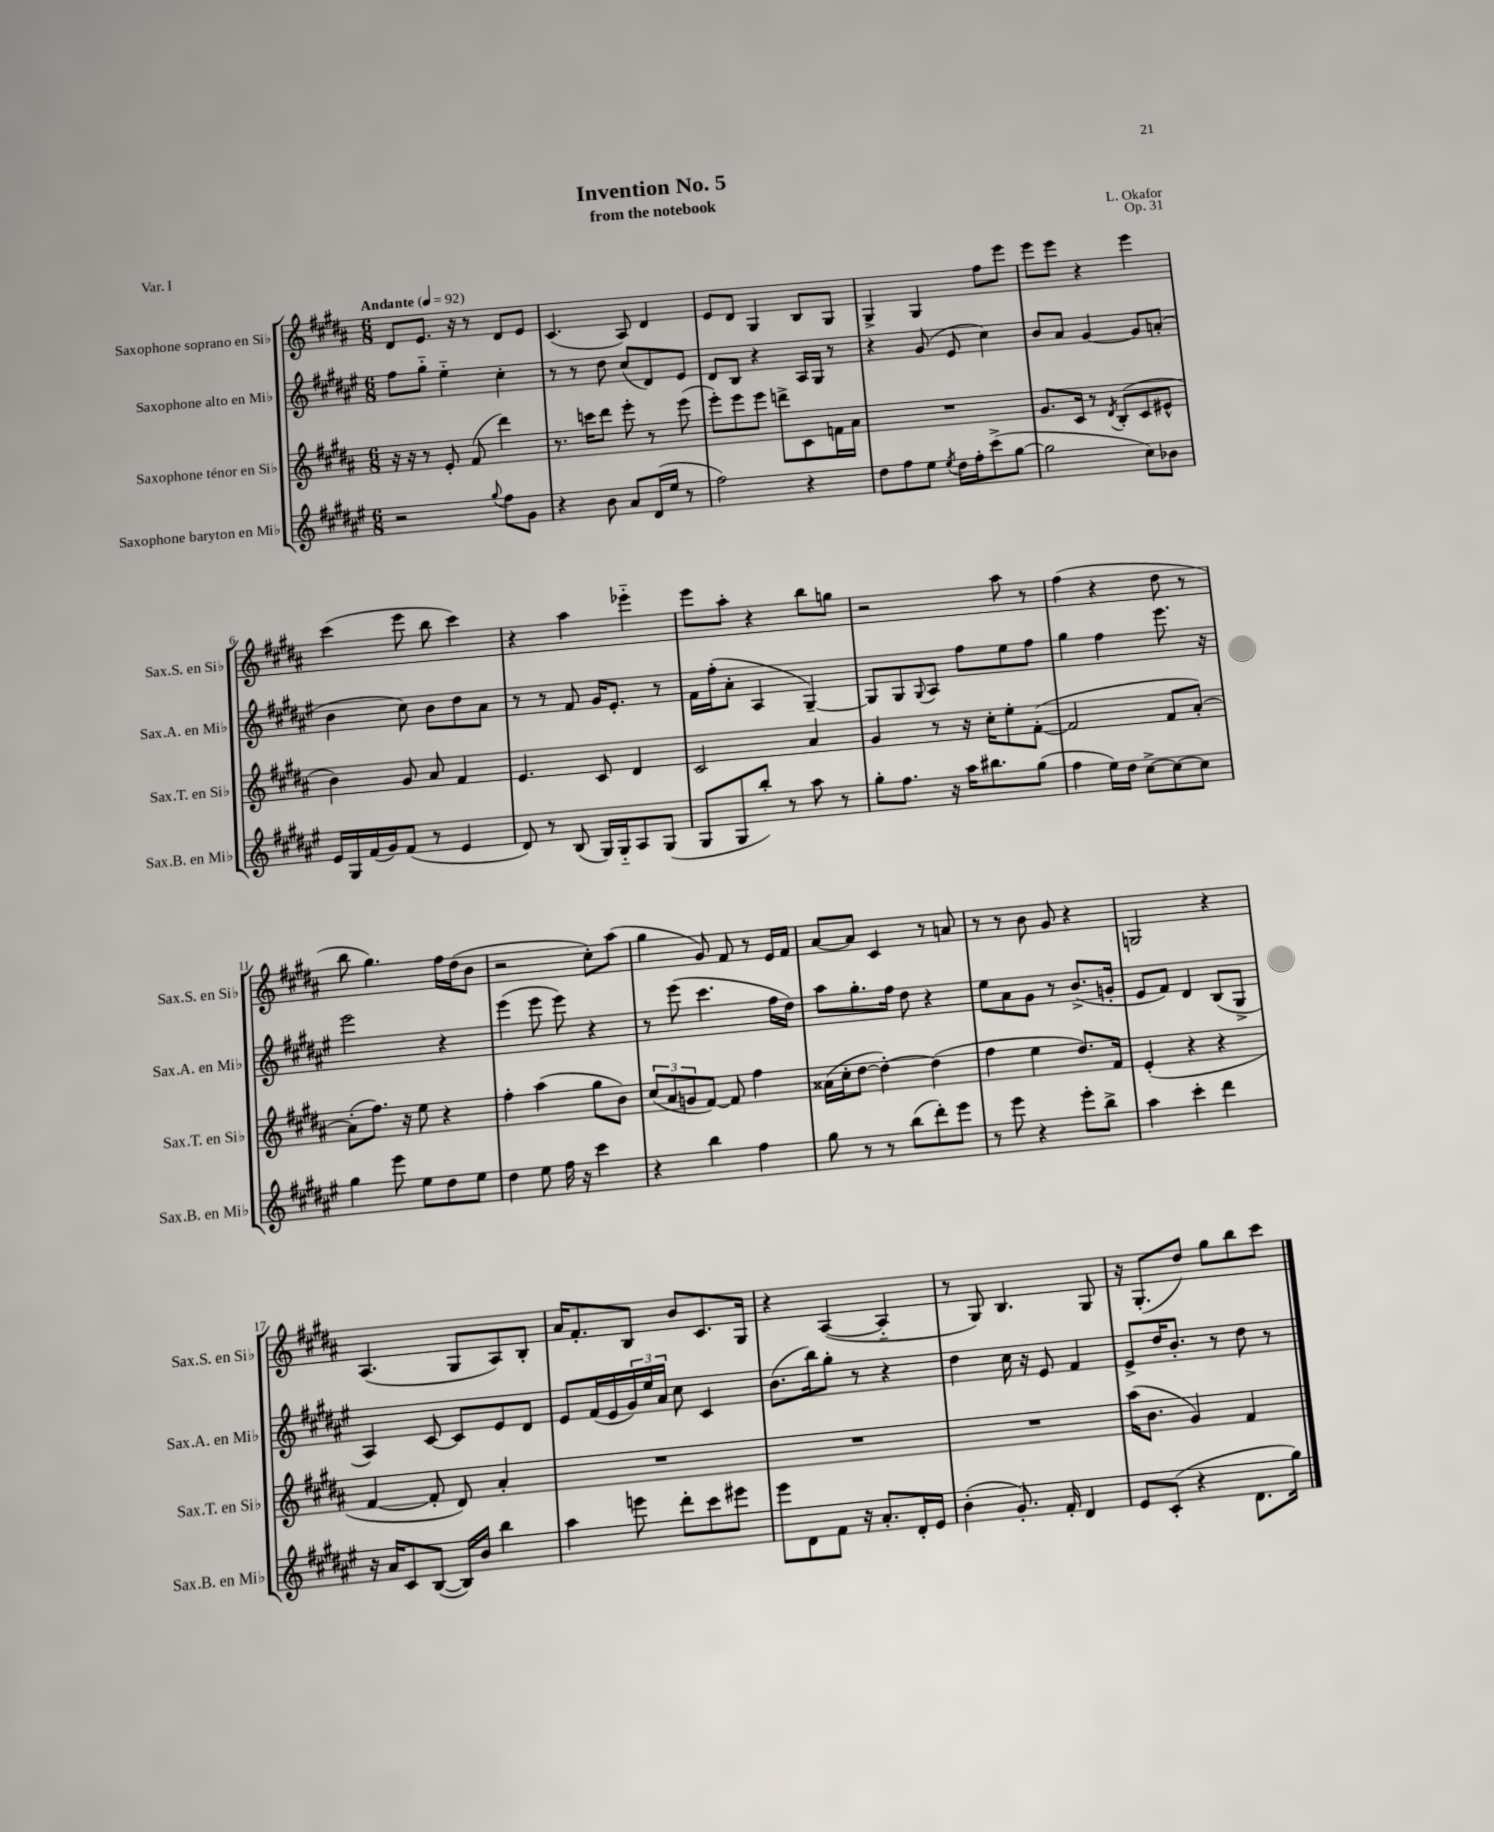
\header { title = "Invention No. 5" composer = "L. Okafor" subtitle = "from the notebook" opus = "Op. 31" piece = "Var. I" }
<<
\new StaffGroup <<
\new Staff = "s0" \with { instrumentName = "Saxophone soprano en Sib" shortInstrumentName = "Sax.S. en Sib" } {
    \clef treble \key b \major \numericTimeSignature \time 6/8 \tempo "Andante" 4 = 92
    dis'8 e'8. r16 r8 dis'8 e'8 |
    cis'4.( ais8) dis'4 |
    e'8 dis'8 gis4 b8 gis8 |
    gis4-> gis4 fis''8 e'''8 |
    e'''8 e'''8 r4 e'''4 |
    cis'''4( e'''8 b''8 cis'''4) |
    r4 ais''4 ees'''4-_ |
    e'''8 ais''8-. r4 b''8 g''8 |
    r2 ais''8 r8 |
    fis''4( r4 dis''8 r8 |
    b''8 gis''4.) fis''16 dis''16( b'8 |
    r2 cis''8-.) ais''8( |
    gis''4 gis'8) fis'8 r8 e'16 fis'16 |
    ais'8~ ais'8 cis'4 r8 a'8 |
    r8 r8 b'8 gis'8 r4 |
    g2 r4 |
    ais4.( gis8 ais8) b8-. |
    ais'16 fis'8.-. b8 b'8 cis'8. gis16 |
    r4 ais4~( ais4-_ |
    r8 gis8) b4. gis8 |
    r16 gis8.-.( dis''8) gis''8 b''8 cis'''8 \bar "|." |
}
\new Staff = "s1" \with { instrumentName = "Saxophone alto en Mib" shortInstrumentName = "Sax.A. en Mib" } {
    \clef treble \key fis \major \numericTimeSignature \time 6/8
    fis''8 gis''8-_ eis''4-_ cis''4-. |
    r8 r8 dis''8 cis''8( dis'8) eis'8 |
    dis'8 b8 r4 ais16 gis16 r8 |
    r4 gis'8( eis'8 cis''4) |
    b'8 ais'8 gis'4~ gis'8 a'8-.( |
    b'4 cis''8) b'8 dis''8 ais'8 |
    r8 r8 fis'8 gis'16 eis'8.-. r8 |
    fis'16 fis''16-.( ais'8-. ais4 gis4~--) |
    gis8 gis8 \appoggiatura { gis8 } ais8 fis''8 eis''8 fis''8 |
    gis''4 fis''4 eis'''8. r16 |
    eis'''2 r4 |
    eis'''4( eis'''8 eis'''8) r4 |
    r8 eis'''8( cis'''4. fis''16 dis''16) |
    ais''8 gis''8.-. fis''16 dis''8 r4 |
    eis''8 ais'8 gis'8 r8 b'8.->( g'16-. |
    eis'8 fis'8) dis'4 b8( gis8-> |
    ais4) cis'8~ cis'8 eis'8 dis'8 |
    eis'8 fis'16( eis'16 \tuplet 3/2 { gis'16) eis''16 ais'16 } cis''8 cis'4 |
    b'8.( b''16) gis''8-. r8 r4 |
    dis''4 cis''16 r16 eis'8 fis'4 |
    eis'8-> dis''16 b'8.-. r8 dis''8 r8 \bar "|." |
}
\new Staff = "s2" \with { instrumentName = "Saxophone ténor en Sib" shortInstrumentName = "Sax.T. en Sib" } {
    \clef treble \key b \major \numericTimeSignature \time 6/8
    r16 r16 r8 e'8-. fis'8( dis'''4) |
    r8. c'''16 dis'''8 e'''8-. r8 e'''8( |
    e'''8-.) e'''8 e'''8 d'''8-> cis'8 f'16 ais'16 |
    R2. |
    gis'8. cis'16 r8 \acciaccatura { dis'8 } b8-.( cis'8 eis'8-^ |
    b'4) gis'8 ais'8 fis'4 |
    e'4. cis'8 dis'4 |
    cis'2 ais'4 |
    gis'4 r8 r16 cis''16-. e''8-. fis'8~-.( |
    fis'2 fis'8 ais'8~-.) |
    ais'8-.( fis''8.) r16 e''8 r4 |
    fis''4-. ais''4( gis''8 b'8) |
    \tuplet 3/2 { cis''8( ais'8 g'8 } fis'8~) fis'8 fis''4 |
    aisis'16( cis''16-. dis''8~ dis''4~-.) dis''4( |
    fis''4 e''4 dis''8.) fis'16 |
    e'4-.( r4 r4 |
    fis'4~ fis'8-. dis'8) ais'4-. |
    R2. |
    R2. |
    R2. |
    ais''16( b'8. gis'4) fis'4 \bar "|." |
}
\new Staff = "s3" \with { instrumentName = "Saxophone baryton en Mib" shortInstrumentName = "Sax.B. en Mib" } {
    \clef treble \key fis \major \numericTimeSignature \time 6/8
    r2 \appoggiatura { gis''8 } fis''8 gis'8 |
    r4 b'8 ais'8 dis'16( eis''16 r8 |
    fis''2) r4 |
    dis''8 fis''8 eis''8 \acciaccatura { eis''8 } dis''16 fis''16-. cis'''8->( gis''8~ |
    gis''2 cis''8) bes'8 |
    eis'16 gis16 fis'16( gis'16) fis'8( r8 eis'4 |
    dis'8) r8 b8( gis16) gis16-_ ais8 gis8( |
    gis8 gis8 b''8-.) r8 ais''8 r8 |
    gis''8-. fis''8. r16 ais''16 bis''8. gis''8( |
    fis''4 eis''16) dis''16 cis''8~-> cis''8~ cis''8 |
    gis''4 eis'''8 eis''8 dis''8 eis''8 |
    dis''4 eis''8 fis''16 r16 cis'''4 |
    r4 b''4 fis''4 |
    gis''8 r8 r8 b''8( dis'''8-.) eis'''8 |
    r8 eis'''8 r4 eis'''8-. b''8-> |
    ais''4 cis'''4-. dis'''4 |
    r16 ais'16 cis'8 b8~( b16) b'16 b''4 |
    ais''4 e'''8 dis'''8-. cis'''8 eis'''8 |
    eis'''8 dis'8 fis'8 r16 ais'8.-. dis'16-. eis'16 |
    b'4-.( gis'8.-.) fis'16-. dis'4 |
    eis'8 cis'8-.( r4 dis'8. gis''16) \bar "|." |
}
>>
>>
